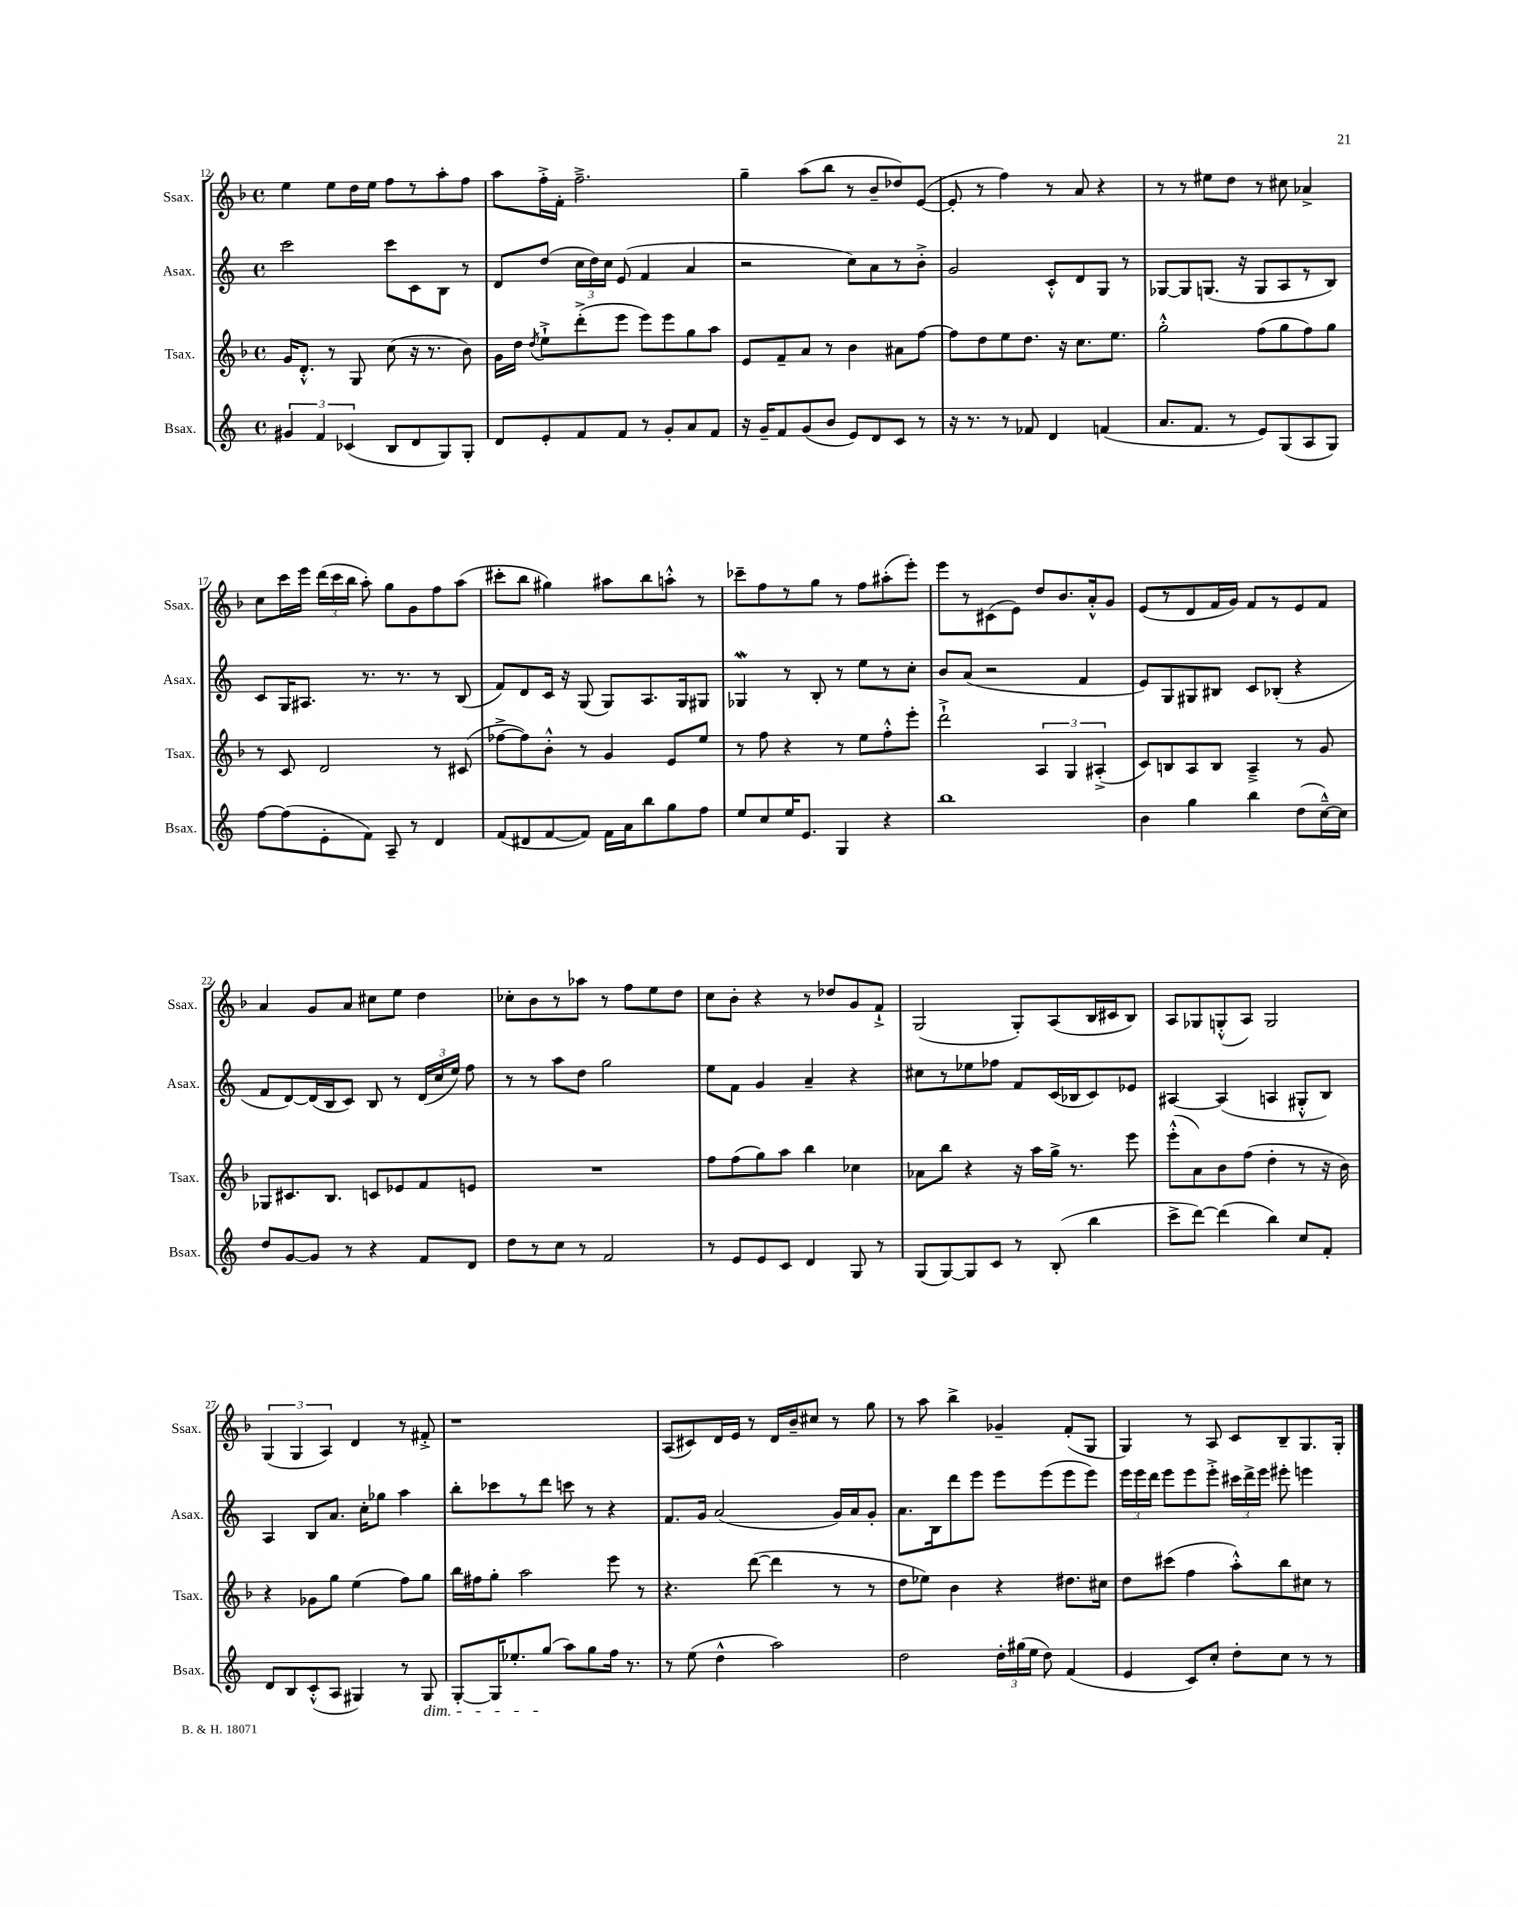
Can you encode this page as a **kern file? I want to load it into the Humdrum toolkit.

**kern	**kern	**kern	**kern
*part4	*part3	*part2	*part1
*staff4	*staff3	*staff2	*staff1
*I"Bsax.	*I"Tsax.	*I"Asax.	*I"Ssax.
*I'Bsax.	*I'Tsax.	*I'Asax.	*I'Ssax.
*clefG2	*clefG2	*clefG2	*clefG2
*k[]	*k[b-]	*k[]	*k[b-]
*M4/4	*M4/4	*M4/4	*M4/4
*met(c)	*met(c)	*met(c)	*met(c)
=12	=12	=12	=12
6g#X/	16g/KL	2ccc\	4ee\
.	8.d'^^/J	.	.
6f/	.	.	.
.	8r	.	8ee\L
(6c-X/	.	.	.
.	8G/	.	16dd\L
.	.	.	16ee\JJ
8B/L	(8cc\	8ccc\L	8ff\L
8d/	16r	8c\	8r
.	8.r	.	.
8G/)	.	8B\J	8aa'\
8G'/J	8b-\)	8r	8ff\J
=13	=13	=13	=13
8d/L	16g\LL	8d/L	8aa\L
.	16dd\JJ	.	.
.	8qdd/	.	.
8e'/	8ee`^\L	(8dd/J	16ff'^\L
.	.	.	16f'\JJ
8f/	(8ddd'^\	24cc\LL	2.ff~^\
.	.	24dd\)	.
.	.	24cc\JJ	.
8f/J	8eee\J	(8e/	.
8r	8eee\L)	4f/	.
8g'/L	8eee\	.	.
8a/	8gg\	4a/	.
8f/J	8aa\J	.	.
=14	=14	=14	=14
16r	8e/L	2r	4gg~\
16g~/KL	.	.	.
8f/	8f~/	.	.
(8g/	8a/J	.	(8aa\L
8b/J	8r	.	8bb-\J
8e/L)	4b-\	8cc\L)	8r
8d/	.	8a\	8b-~/L
8c/J	8a#X\L	8r	8dd-X/)
8r	[8ff\J	8b'^\J	([8e/J
=15	=15	=15	=15
16r	8ff\L]	2g/	8e'/]
8.r	.	.	.
.	8dd\	.	8r
8r	8ee\	.	4ff\)
8f-X/	8.dd\J	.	.
4d/	.	8c'^^/L	8r
.	16r	.	.
.	8.cc\L	8d/	8a/
(4fn/	.	8G/J	4r
.	8.ee\J	.	.
.	.	8r	.
=16	=16	=16	=16
8.a/L	2gg'^^\	[8G-X/L	8r
.	.	8G-/]	8r
8.f/J	.	.	.
.	.	(8.Gn/J	8ee#X\L
8r	.	.	8dd\J
.	.	16r	.
8e/L)	(8ff\L	8G/L	8r
(8G/	8gg\	8A/	8cc#X\
8A/	8ff\)	8r	4a-X^/
8G/J)	8gg\J	8B/J)	.
!!LO:LB:g=z
=17	=17	=17	=17
[8ff\L	8r	8c/L	8cc\L
(8ff\]	8c/	16G/K	16ccc\L
.	.	8.A#X/J	16eee\JJ
8e'\	2d/	.	(24ddd\LL
.	.	.	24ccc\
.	.	.	24bb-\JJ
8f\J)	.	8.r	8aa'\)
8A~/	.	.	8gg\L
.	.	8.r	.
8r	.	.	8g\
4d/	8r	8r	8ff\
.	(8c#X/	(8B/	(8aa\J
=18	=18	=18	=18
(8f/L	[8ff-X^\L	8f/L)	8ccc#X'\L
8d#X/	8ff-\])	8d/	8bb-\J
[8f/	8b-'^^\J	16c/Jk	4gg#X\)
.	.	16r	.
8f/J])	8r	(8G/	.
16f\LL	4g/	8G/L)	8aa#X\L
16a\J	.	.	.
8bb\	.	8.A/	8bb-\
8gg\	8e/L	.	8aan'^^\J
.	.	16G/k	.
8ff\J	8ee/J	8G#X/J	8r
=19	=19	=19	=19
8ee/L	8r	4G-Xw/	8ccc-X~\L
8cc/	8ff\	.	8ff\
16ee/K	4r	8r	8r
8.e/J	.	.	.
.	.	8B'/	8gg\J
4G/	8r	8r	8r
.	8ee\L	8ee\L	8ff\L
4r	8ff'^^\	8r	(8aa#X'\
.	8eee'\J	8cc'\J	8eee'\J)
=20	=20	=20	=20
1bb	2ddd`^\	8b/L	8eee\L
.	.	(8a/J	8r
.	.	2r	(8c#X\
.	.	.	8e\J)
.	6A/	.	8dd/L
.	.	.	8.b-/
.	6G/	.	.
.	.	4f/	.
.	.	.	16a'^^/k
.	(6A#X'^/	.	.
.	.	.	8g/J
=21	=21	=21	=21
4b\	8c/L)	8e/L)	(8e/L
.	8Bn/	8G/	8r
4gg\	8A/	8G#X/	8d/
.	8B/J	8B#X/J	16f/L
.	.	.	16g/JJ)
4bb\	4A~^/	8c/L	8f/L
.	.	(8B-X'/J	8r
(8dd\L	8r	4r	8e/
[16cc~^^\L)	8g/	.	8f/J
16cc\JJ]	.	.	.
!!LO:LB:g=z
=22	=22	=22	=22
8dd/L	8G-X/L	8f/L	4a/
[8g/	8.c#X/	[8d/)	.
8g/J]	.	(16d/L]	8g/L
.	8.B-/J	16B/J	.
8r	.	8c/J)	8a/J
4r	8cn/L	8B/	8cc#X\L
.	8e-X/	8r	8ee\J
8f/L	8f/	(24d/LL	4dd\
.	.	24cc/	.
.	.	24ee/JJ)	.
8d/J	8en/J	8ff\	.
=23	=23	=23	=23
8dd\L	1r	8r	8cc-X'\L
8r	.	8r	8b-\
8cc\J	.	8aa\L	8r
8r	.	8dd\J	8aa-X\J
2f/	.	2gg\	8r
.	.	.	8ff\L
.	.	.	8ee\
.	.	.	8dd\J
=24	=24	=24	=24
8r	8ff\L	8ee\L	8cc\L
8e/L	(8ff\	8f\J	8b-'\J
8e/	8gg\)	4g/	4r
8c/J	8aa\J	.	.
4d/	4bb-\	4a~/	8r
.	.	.	8dd-X/L
8G/	4cc-X\	4r	8g/
8r	.	.	8f`^/J
=25	=25	=25	=25
(8G/L	8a-X\L	8cc#X\L	(2G/
[8G/)	8bb-\J	8r	.
8G/]	4r	8ee-X\	.
8c/J	.	8ff-X\J	.
8r	16r	8f/L	8G'/L)
.	16aa\LL	.	.
(8B'/	16gg^\JJ	(16c/L	(8A/
.	8.r	16B-X/J	.
4bb\	.	8c/)	16B-/L
.	.	.	16c#X/J
.	8eee\	8e-X/J	8B-/J)
=26	=26	=26	=26
8ccc^\L	(8eee'^^\L	[4A#X/	8A/L
[8ddd\J)	8a\)	.	8G-X/
(4ddd\]	8b-\	(4A#/]	(8Gn'^^/
.	(8ff\J	.	8A/J)
4bb\)	4dd'\	4An/	2G/
8cc/L	8r	8G#X'^^/L	.
8f'/J	16r	8B/J)	.
.	16b-\)	.	.
!!LO:LB:g=z
=27	=27	=27	=27
8d/L	4r	4A/	(6G/
8B/	.	.	.
.	.	.	6G/
(8c'^^/	8g-X\L	8B/L	.
.	.	.	6A/)
8A/J	8gg\J	8.a/J	.
4G#X/)	(4ee\	.	4d/
.	.	16cc'\KL	.
.	.	8gg-X\J	.
8r	8ff\L)	4aa\	8r
!LO:TX:b:i:t=dim.	!	!	!
8G#/	8gg\J	.	8f#X'^/
=28	=28	=28	=28
[8G'/L	16bb-\LL	8bb'\L	1r
.	16ff#X\J	.	.
16G/K]	8gg'\J	8ccc-X\	.
8.ee-X'/	.	.	.
.	2aa\	8r	.
(8gg/J	.	8ddd\J	.
8aa\L)	.	8cccn\	.
8gg\	.	8r	.
16ff\Jk	8eee\	4r	.
8.r	.	.	.
.	8r	.	.
=29	=29	=29	=29
8r	4.r	8.f/L	(8A/L
(8ee\	.	.	8c#X/)
.	.	16g/Jk	.
4dd^^\	.	(2a/	16d/L
.	.	.	16e/JJ
.	([8ddd\	.	8r
2aa\)	4ddd\]	.	16d/LL
.	.	.	16b-~/J
.	.	.	8cc#X/J
.	8r	16g/LL)	8r
.	.	16a/J	.
.	8r	8g'/J	8gg\
=30	=30	=30	=30
2dd\	8dd\L	8.a\L	8r
.	8ee-X\J)	.	8aa\
.	.	16B\k	.
.	4b-\	8ddd\	4bb-^\
.	.	8eee\J	.
24dd'\LL	4r	8eee\L	4g-X~/
(24gg#X\	.	.	.
24ee\JJ	.	.	.
8dd\)	.	(8eee\	.
(4f/	8.dd#X\L	8eee\	(8f'/L
.	.	8eee\J)	8G/J
.	16cc#X\Jk	.	.
=31	=31	=31	=31
4e/	8dd\L	24eee\LL	4G/)
.	.	24eee\	.
.	.	24ddd\JJ	.
.	(8ccc#X\J	8eee\L	.
8c/L)	4ff\	8eee\	8r
8cc'/J	.	8eee'^\J	8A/
8dd'\L	8aa'^^\L)	24ccc#X\LL	8c/L
.	.	24ddd^\	.
.	.	24eee\JJ	.
8cc\J	8bb-\	8eee#X'\	8B-~/
8r	8cc#X\J	4eeen\	8.G/
8r	8r	.	.
.	.	.	16G'/Jk
==	==	==	==
*-	*-	*-	*-
